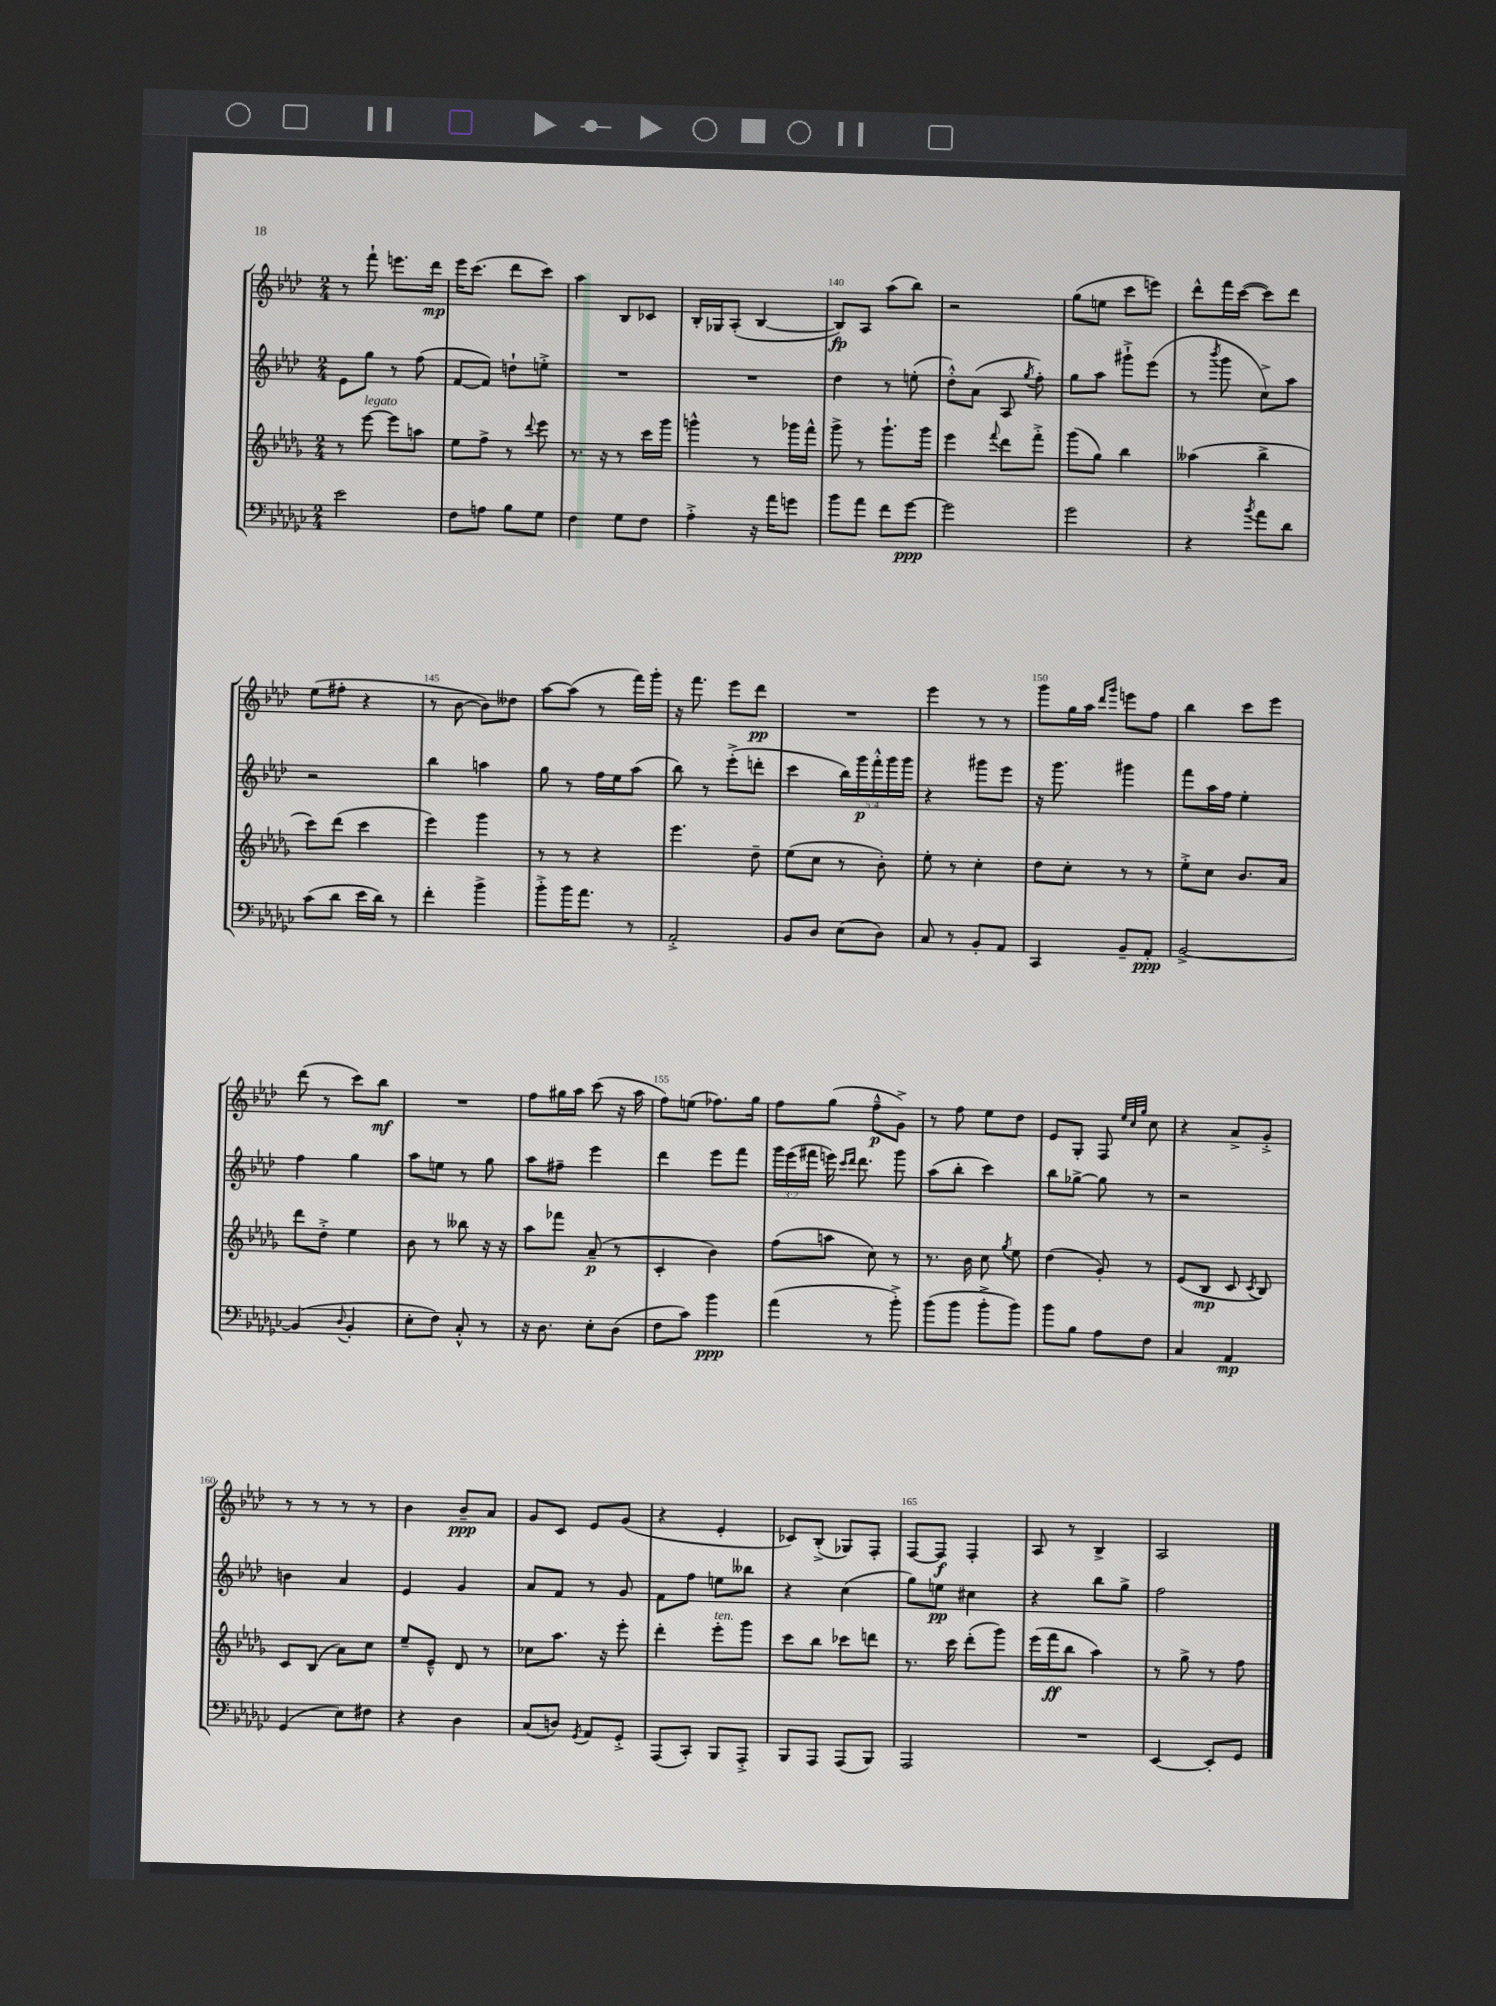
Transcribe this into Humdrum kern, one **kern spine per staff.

**kern	**kern	**kern	**kern
*staff4	*staff3	*staff2	*staff1
*clefF4	*clefG2	*clefG2	*clefG2
*k[b-e-a-d-g-c-]	*k[b-e-a-d-g-]	*k[b-e-a-d-]	*k[b-e-a-d-]
*M2/4	*M2/4	*M2/4	*M2/4
2e-\	8r	8e-\L	8r
.	[8eee-\	8gg\J	8fff`\
.	8eee-\]L	8r	8.eee\L
.	8aa\J	(8ff\	.
.	.	.	16ddd-\Jk
=	=	=	=
8F\L	8ee-\L	[8f/L	16eee-\LK
.	.	.	(8.ccc\J
8A\J	8ff^\J	8f/]J)	.
8B-\L	8r	8dd`\L	8ddd-\L
.	8qqddd-/	.	.
8G-\J	8eee-\	8ee'^\J	8ccc\J)
=	=	=	=
4F\	8.r	2r	4aa-\
.	16r	.	.
8G-\L	8r	.	8B-/L
8F\J	16ccc\LL	.	8c-/J
.	16ggg-\JJ	.	.
=	=	=	=
4A-'^\	4ggg^^\	2r	16B-'/LL
.	.	.	16G-/J
.	.	.	(8A-'/J
16r	8r	.	[4B-/
16a-\LK	.	.	.
8g\J	16ggg-\LL	.	.
.	16fff^^\JJ	.	.
=	=	=	=
8b-\L	8ggg-^\	4dd-\	8B-/]L)
8a-\J	8r	.	8A-/J
8f\L	8.ggg-`\L	8r	(8aa-\L
[8g-\J	.	(8ee'\	8bb-\J)
.	16ggg-\Jk	.	.
=	=	=	=
2g-\]	4eee-\	8dd-'^^\L)	2r
.	.	(8a-\J	.
.	8qqfff/	.	.
.	8ddd-\L	8A-/	.
.	.	8qgg/	.
.	8fff'^\J	8ff'\)	.
=	=	=	=
2g-\	(8ggg-\L	8gg\L	(8gg\L
.	8gg-\J)	8aa-\J	8ee\J
.	4bb-\	8ggg#`^\L	8ccc\L
.	.	(8eee-\J	8eee\J)
=	=	=	=
4r	(4aa--\	8r	8ddd-^^\L
.	.	8qbbb-/	.
.	.	8ggg\	16fff\L
.	.	.	([16ccc\JJ
8qb-/	.	.	.
8a-\L	4bb-^\	8cc^\L)	8ccc\]L)
8d-\J	.	8aa-\J	8ddd-\J
=	=	=	=
(8c-\L	8ccc\L)	2r	(8ee-\L
8d-\J	(8ddd-\J	.	8ff#'\J
16e-\LL	4ccc\	.	4r
16d-\JJ)	.	.	.
8r	.	.	.
=	=	=	=
4f'\	4eee-\)	4bb-\	8r
.	.	.	[8b-\
4b-^\	4ggg-\	4aa\	8b-\]L)
.	.	.	8dd--\J
=	=	=	=
8b-'^\L	8r	8gg\	[8aa-\L
16b-\K	8r	8r	(8aa-\]J
8.a-\J	.	.	.
.	4r	16ff\LL	8r
.	.	16ee-\J	.
8r	.	(8aa-\J	16fff\LL)
.	.	.	16ggg'\JJ
=	=	=	=
2AA-'^/	4.eee-\	8bb-\)	16r
.	.	.	8.fff\
.	.	8r	.
.	.	(8eee-'^\L	8eee-\L
.	8dd-~\	8ddd'\J	8ddd-\J
=	=	=	=
8BB-/L	(8ee-\L	4ccc\	2r
8D-/J	8cc\J	.	.
(8E-\L	8r	20bb-\LL)	.
.	.	20ggg\	.
.	.	20fff'^^\	.
8D-\J)	8b-'\)	.	.
.	.	20ggg\	.
.	.	20ggg\JJ	.
=	=	=	=
8C-/	8ee-'\	4r	4eee-\
8r	8r	.	.
8BB-'/L	4cc'\	8ggg#\L	8r
8AA-/J	.	8eee-\J	8r
=	=	=	=
4CC-/	8dd-\L	16r	8ggg\L
.	.	8.ggg\	.
.	8cc'\J	.	16gg\L
.	.	.	16aa-\JJ
.	.	.	16qqddd-/LL
.	.	.	16qqggg/JJ
8BB-~/L	8r	4ggg#\	8eee\L
8AA-'/J	8r	.	8ff\J
=	=	=	=
[2BB-^/	8ee-'^\L	8fff\L	4bb-\
.	8cc\J	16aa-\L	.
.	.	16ff\JJ	.
.	8.b-/L	4ee-'\	8ccc\L
.	.	.	8eee-\J
.	16a-/Jk	.	.
=	=	=	=
(4BB-/]	8ddd-\L	4ff\	(8ddd-\
.	8dd-'^\J	.	8r
8qqD-/	.	.	.
4BB-'/	4ee-\	4gg\	8ccc\L)
.	.	.	8bb-\J
=	=	=	=
8E-'\L	8b-\	8aa-\L	2r
8F\J)	8r	8ee\J	.
8C-'^^/	8bb--\	8r	.
8r	16r	8gg\	.
.	16r	.	.
=	=	=	=
16r	8aa-\L	8aa-\L	8ff\L
8.D-\	.	.	.
.	8fff-\J	8ff#~\J	16gg#\L
.	.	.	16aa-\JJ
8E-'\L	(8a-~/	4eee-\	(8ccc\
(8D-\J	8r	.	16r
.	.	.	16aa-\
=	=	=	=
8F\L	4c'/	4ddd-\	8ff\L)
8c-\J)	.	.	(8ee\J
4b-\	4b-\)	8eee-\L	8.ff-\L)
.	.	8fff\J	.
.	.	.	16gg\Jk
=	=	=	=
(4a-\	(8ff\L	24ggg\LL	8ff\L
.	.	(24eee-\	.
.	.	24fff#\JJ	.
.	8aa\J	16eee\)	(8gg\J
.	.	16qqccc/LL	.
.	.	16qqddd-/JJ	.
.	.	8.ddd-\	.
8r	8cc\)	.	8ff~^^\L
8b-'^\)	8r	8ggg\	8g^\J)
=	=	=	=
(8b-\L	8.r	(8aa-\L	8r
8b-\J	.	8bb-'\J	8ff\
.	16b-\	.	.
8b-'^\L	8cc\	4ccc\)	8ee-\L
.	8qgg-/	.	.
8b-\J)	8ee-\	.	8dd-\J
=	=	=	=
8b-\L	(4dd-\	8bb-\L	8e-/L
8B-\J	.	[8gg-^\J	8G'/J
8A-\L	8g-'/)	8gg-\]	8F/
.	.	.	32qqee-/LLL
.	.	.	32qqcc/
.	.	.	32qqgg/JJJ
8F\J	8r	8r	8cc\
=	=	=	=
4C-/	(8e-/L	2r	4r
.	8B-/J	.	.
4AA-/	8c/	.	8a-^/L
.	8qc/	.	.
.	8B-/)	.	8g'^/J
=	=	=	=
(4GG-/	8c/L	4b\	8r
.	(8B-/J	.	8r
8E-\L)	8a-\L)	4a-/	8r
8F#\J	8cc\J	.	8r
=	=	=	=
4r	8ee-~/L	4e-/	4b-\
.	8e-~^^/J	.	.
4D-\	8d-/	4g/	8b-~/L
.	8r	.	8a-/J
=	=	=	=
(8C-/L	8cc-\L	8a-/L	8g/L
8D/J)	8.aa-\J	8f/J	8c/J
8qGG-/	.	.	.
8AA-/L	.	8r	8e-/L
.	16r	.	.
8GG-'^/J	8eee-'\	8g/	(8g/J
=	=	=	=
(8AAA-/L	4ddd-'\	8f\L	4r
8CC-'/J)	.	8ff\J	.
8BBB-/L	8eee-'\L	8ee\L	4e-'/
8AAA-'^/J	8ggg-\J	8bb--\J	.
=	=	=	=
8BBB-/L	8ccc\L	4r	8c-/L)
8AAA-/J	8bb-\J	.	(8B-'^/J
(8AAA-/L	8ccc-\L	(4cc\	8G-/L)
8BBB-/J)	8ddd\J	.	8F'/J
=	=	=	=
2AAA-/	8.r	8gg\L)	[8F/L
.	.	8ee\J	8F/]J
.	16ccc\	.	.
.	(8ddd-'\L	4cc#\	4F'/
.	8ggg-\J)	.	.
=	=	=	=
2r	(16eee-\LL	4r	8A-/
.	16fff\J	.	.
.	8bb-\J	.	8r
.	4aa-\)	8bb-\L	4B-^/
.	.	8gg^\J	.
=	=	=	=
[4EE-/	8r	2ff\	2A-/
.	8gg-^\	.	.
8EE-'/]L	8r	.	.
8GG-/J	8ff\	.	.
==	==	==	==
*-	*-	*-	*-
